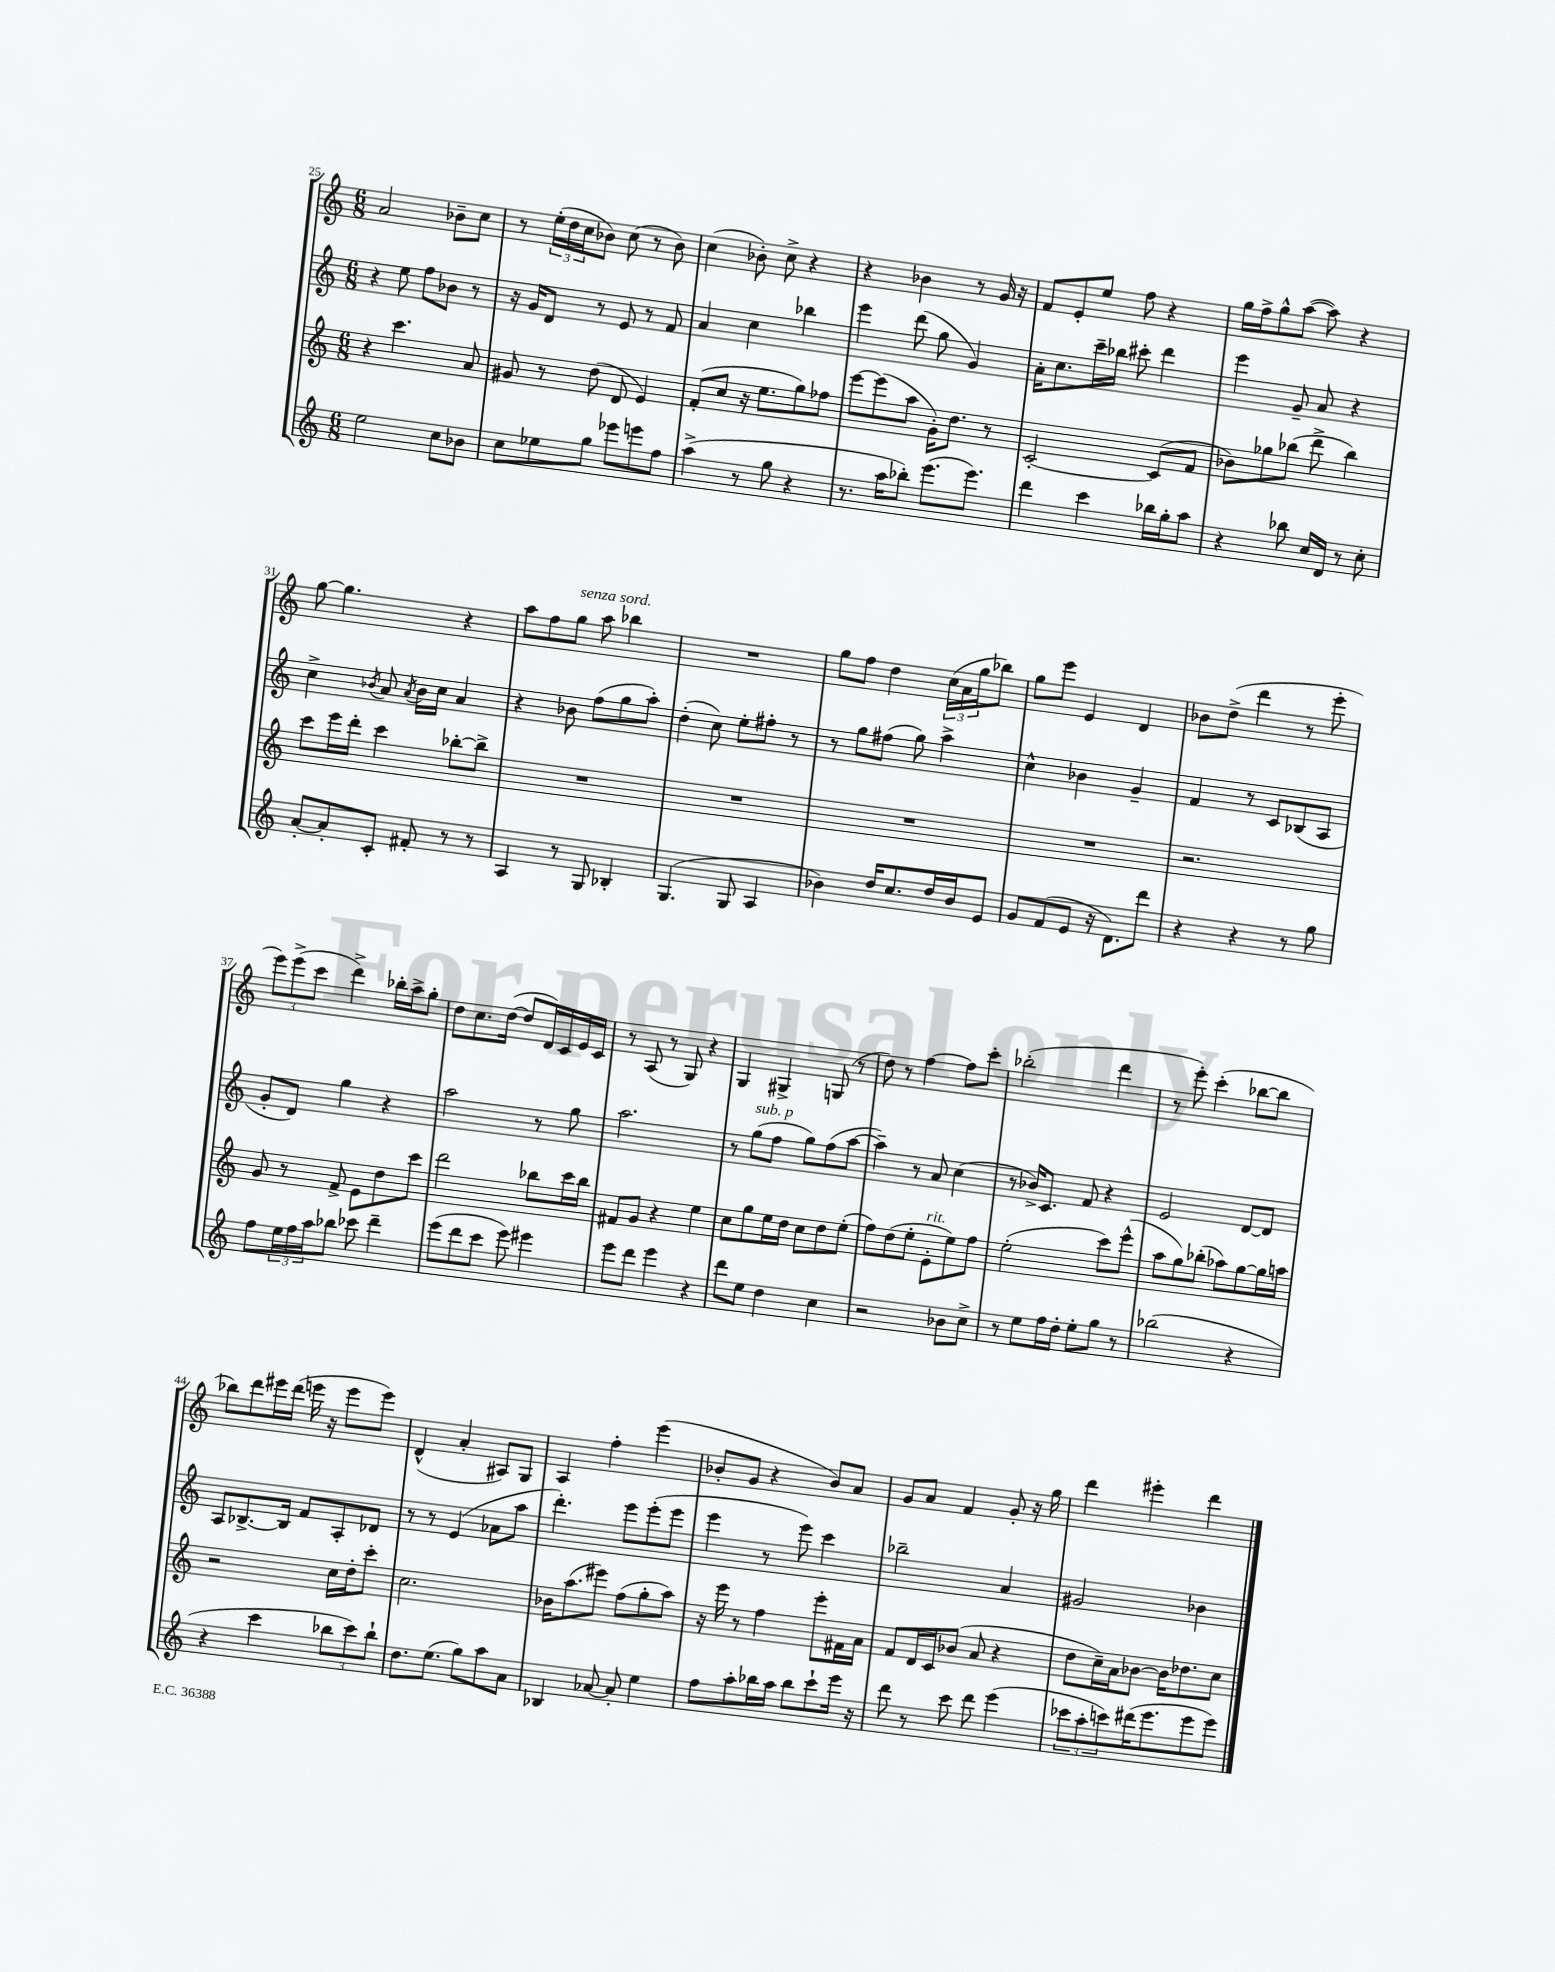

**kern	**kern	**kern	**kern
*part4	*part3	*part2	*part1
*staff4	*staff3	*staff2	*staff1
*clefG2	*clefG2	*clefG2	*clefG2
*k[]	*k[]	*k[]	*k[]
*M6/8	*M6/8	*M6/8	*M6/8
=25	=25	=25	=25
2ee\	4r	4r	2a/
.	4.ccc\	8ee\	.
.	.	8ff\L	.
8cc\L	.	8b-X\J	8b-X~\L
8b-X\J	8a/	8r	8cc\J
=26	=26	=26	=26
8cc\L	8g#X/	16r	8r
.	.	16g/KL	.
8ee-X\	8r	8d/J	(24ee'\LL
.	.	.	24dd\
.	.	.	24cc\J
8gg\J	(8dd\	8r	8b-X\J)
8eee-X\L	8d/	8e/	(8cc\
8eeen\	4e/)	8r	8r
8ff\J	.	8f/	8b-\)
=27	=27	=27	=27
(4aa^\	(8f'/L	4a/	(4cc\
.	8cc/J	.	.
8r	16r	4cc\	8b-X'\)
.	8.ee\L	.	.
8gg\	.	.	8cc^\
4r	8gg\)	4bb-X\	4r
.	8ff-X\J	.	.
=28	=28	=28	=28
8.r	[8eee\L	4eee\	4r
.	(8eee\]	.	.
16aa\KL	.	.	.
8bb-X'\J)	8aa\J	(8ddd\	4b-X\
(8.eee\L	16g'\KL)	8gg\	.
.	8.dd\J	.	.
.	.	4g/)	8r
8.eee\J)	.	.	.
.	8r	.	16g/
.	.	.	16r
=29	=29	=29	=29
4ddd\	[2c'/	16a'\KL	8f/L
.	.	8.cc\	.
.	.	.	8e'/
4ccc\	.	16ccc~\L	8ee/J
.	.	16bb-X\JJ	.
.	.	8ccc#X'\	8ff\
16bb-X\LL	(8c/L]	4ddd\	4r
16gg'\J	.	.	.
8aa\J	8f/J	.	.
=30	=30	=30	=30
4r	8b-X\L)	4eee\	16gg\LL
.	.	.	16ff^\J
.	8gg-X\	.	8gg^^\
8bb-X\	(8bb-X\J	8g~/	([8aa\J
16cc/LL	8ddd^\	8a/	8aa\])
16d/JJ	.	.	.
8r	4bb-\)	4r	4r
8cc'\	.	.	.
!!LO:LB:g=z
=31	=31	=31	=31
[8a'/L	8ccc\L	4cc^\	[8gg\
8a'/]	16eee\L	.	4.gg\]
.	16ddd'\JJ	.	.
.	.	8qb-X/	.
8c'/J	4ccc\	8a/	.
.	.	8qa/	.
8f#X'/	.	16b-\LL	.
.	.	16cc\JJ	.
8r	[8bb-X'\L	4a/	4r
8r	8bb-^\J]	.	.
=32	=32	=32	=32
4A/	2.r	4r	8aa\L
.	.	.	8ff\
!	!	!	!LO:TX:a:i:t=senza sord.
8r	.	8b-X\	8gg\J
8G/	.	(8ff\L	8aa\
4B-X'/	.	8gg\	4bb-X\
.	.	8aa'\J)	.
=33	=33	=33	=33
(4.G/	2.r	(4dd'\	2.r
.	.	8cc\)	.
8G/	.	8ee'\L	.
4A/	.	8ff#X'\J	.
.	.	8r	.
=34	=34	=34	=34
4b-X\)	2.r	8r	8gg\L
.	.	8gg\L	8ff\J
16dd/KL	.	(8ff#X\J	4dd\
8.cc/	.	.	.
.	.	8gg\)	.
16dd/L	.	4aa^\	(24cc\LL
.	.	.	24a\
16b-/J	.	.	.
.	.	.	24gg\J
8e/J	.	.	8bb-X\J)
=35	=35	=35	=35
8g/L	2.r	4cc^^\	8gg\L
(8f/	.	.	8eee\J
8e/J	.	4b-X\	4e/
16r	.	.	.
8.d\L)	.	.	.
.	.	4g~/	4d/
8ddd\J	.	.	.
=36	=36	=36	=36
4r	2.r	4f/	8b-X\L
.	.	.	(8dd^\J
4r	.	8r	4ddd\
.	.	8c/L	.
8r	.	(8B-X/	8r
8gg\	.	8A/J	8eee'\
!!LO:LB:g=z
=37	=37	=37	=37
8ff\L	8g/	8g'/L	12eee\L)
.	.	.	(12eee^\
24ee\L	8r	8d/J)	.
24ff\	.	.	12ccc\J
24aa\J	.	.	.
8bb-X\J	8f^/	4gg\	4ddd^\)
8ccc-X\	8e\L	.	.
4ddd~\	8dd\	4r	16bb-X'\LL
.	.	.	16aa^\J
.	8ccc\J	.	8gg'\J
=38	=38	=38	=38
(8eee\L	2ddd\	2aa\	8dd\L
8ddd\	.	.	8.cc\
8ccc\J	.	.	.
.	.	.	([16dd\Jk
8eee\)	.	.	8dd/L]
4eee#X\	8bb-X\L	8r	16d/L)
.	.	.	16c/
.	16ccc\L	8gg\	16e/
.	16bb-\JJ	.	16c/JJ
=39	=39	=39	=39
8eee\L	8f#X/L	2.aa\	8r
8ddd\J	8g/J	.	(8A/
4eee\	4r	.	8r
.	.	.	8G/)
4r	4ee\	.	4r
=40	=40	=40	=40
8ddd\L	8cc\L	8r	4G/
!	!	!LO:TX:a:i:t=sub. p	!
8ee\J	8gg\	(8gg\L	.
4dd\	16ee\L	8ff\J	4G#X^/
.	16dd\JJ	.	.
.	8cc\L	8gg\L)	.
4cc\	8dd\	(8ff\	(8Gn/
.	(8ee'\J	[8aa\J	8r
=41	=41	=41	=41
2r	8ff\L)	4aa~\])	8dd\)
.	(8dd\	.	8r
.	8ee'\J	8r	[4ff\
!	!LO:TX:a:i:t=rit.	!	!
.	8e'\L	8a/	.
8b-X\L	8ee\)	(4cc\	8ff\L]
8cc^\J	8ff\J	.	8ccc'\J
=42	=42	=42	=42
8r	(2ee'\	8r	(2bb-X'\
8ee\L	.	16b-X^/KL)	.
.	.	8.c/J	.
16ff\L	.	.	.
16dd'\JJ	.	.	.
8ee'\L	.	8f/	.
8gg\J	8ccc\L)	4r	4ddd\
8r	(8eee^^\J	.	.
=43	=43	=43	=43
(2bb-X\	8aa\L	2e/	8r
.	8gg\)	.	8eee'\)
.	(8bb-X'\J	.	(4ccc'\
.	8aa-X\L)	.	.
4r	[8gg\	[8d/L	[8bb-X\L
.	16gg\L]	8d/J]	8bb-\J]
.	16aan\JJ	.	.
!!LO:LB:g=z
=44	=44	=44	=44
4r	2r	8A/L	8bb-X\L)
.	.	[8.B-X^/	8ddd\
4ccc\	.	.	16eee#X\L
.	.	16B-/Jk]	(16ddd\JJ
.	.	8f/L	16eeen\
.	.	.	16r
12bb-X\L	16cc\LL	8A'/	8eee\L
.	16dd'\J	.	.
12ccc\)	.	.	.
.	8ccc'\J	8d-X/J	8eee\J)
12bb-`\J	.	.	.
=45	=45	=45	=45
8.dd\L	2.cc\	8r	(4d^^/
.	.	8r	.
(8.ee\J	.	.	.
.	.	(4e/	4a'/
8gg\L)	.	.	.
8aa\	.	8a-X\L	8A#X/L)
8a\J	.	8aa\J	8G/J
=46	=46	=46	=46
4B-X/	16b-X\KL	4.ddd'\)	4A/
.	(8.aa\	.	.
[8a-X/	8eee#X\J)	.	4ff'\
8a-'/]	(8ff\L	8eee\L	.
4ee\	8gg'\	(8eee'\	(4eee\
.	8aa\J)	8eee\J	.
=47	=47	=47	=47
8ff\L	16r	4eee\	8b-X'/L
.	16eee\	.	.
8aa'\	8r	.	8g/J
16bb-X\L	4ff\	8r	4r
16aa\JJ	.	.	.
8bb-\L	.	8eee\)	.
8ccc`\	8eee'\L	4ccc\	8b-/L)
16eee\Jk	16f#X\L	.	8a/J
16r	16a\JJ	.	.
=48	=48	=48	=48
8ddd\	8f/L	2bb-X~\	8g/L
8r	16d/L	.	8a/J
.	16c/J	.	.
8ccc\	(8b-X/J	.	4f/
8ddd\	8a/	.	.
(4eee\	4r	4a/	8g'/
.	.	.	16r
.	.	.	16gg\
=49	=49	=49	=49
12ccc-X\L	8dd\L	2g#X/	4ddd\
12aa'\	.	.	.
.	16cc~\L)	.	.
12cccn\)	.	.	.
.	16a\J	.	.
(16ddd#X\K	[8b-X\J	.	4eee#X'\
8.eee\	.	.	.
.	16b-\KL]	.	.
.	8.dd-X\	.	.
8eee\	.	4b-X\	4ddd\
8eee\J)	8cc\J	.	.
==	==	==	==
*-	*-	*-	*-
